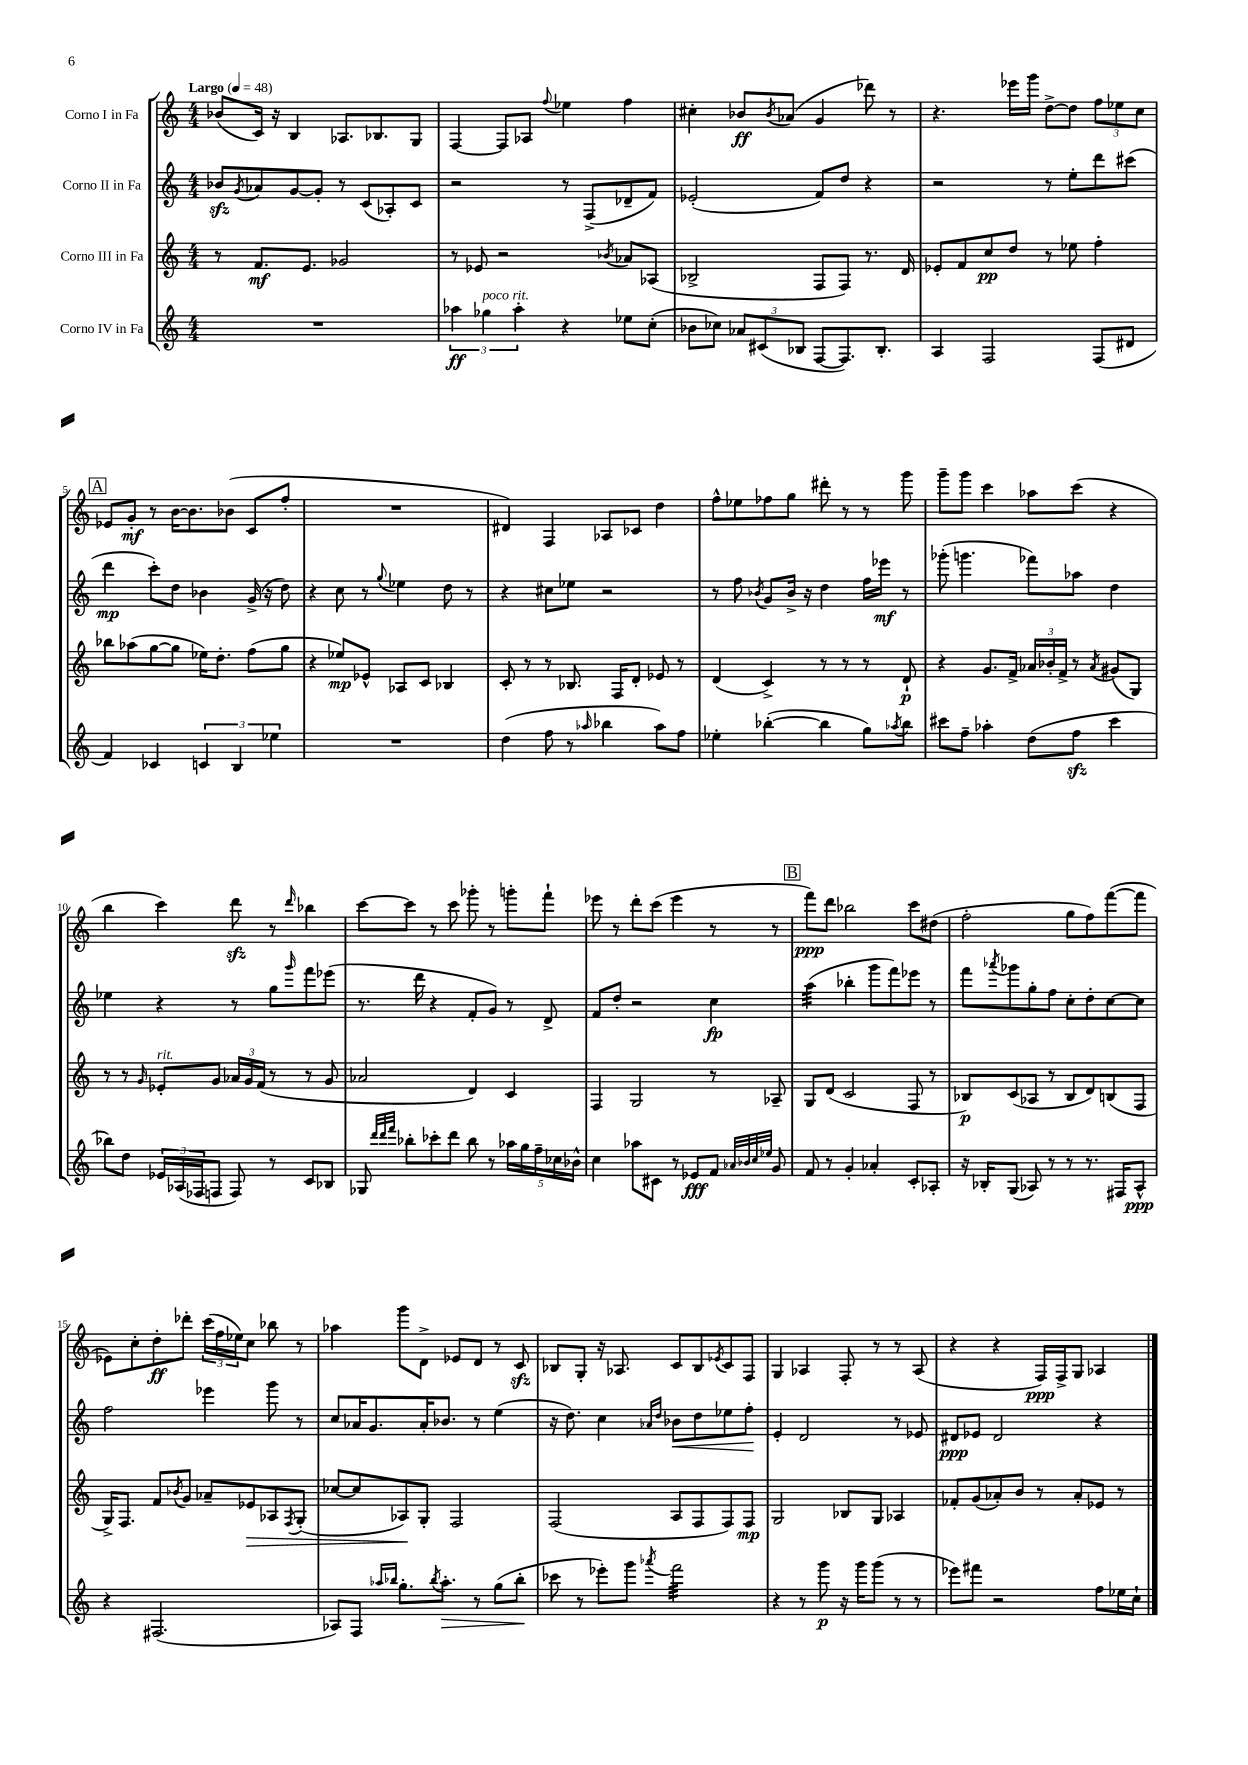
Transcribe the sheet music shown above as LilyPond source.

<<
\new StaffGroup <<
\new Staff = "s0" \with { instrumentName = "Corno I in Fa" } {
    \clef treble \key c \major \numericTimeSignature \time 4/4 \tempo "Largo" 4 = 48
    bes'8( c'16) r16 b4 aes8. bes8. g8 |
    f4~ f8 aes8 \appoggiatura { f''8 } ees''4 f''4 |
    cis''4-. bes'8\ff \acciaccatura { bes'8 } aes'8( g'4 des'''8) r8 |
    r4. ees'''16 g'''16 d''8~-> d''8 \tuplet 3/2 { f''8 ees''8 c''8 } |
    \mark \markup { \box "A" } ees'8 g'8-.\mf r8 b'16~ b'8. bes'8( c'8 f''8-. |
    R1 |
    dis'4) f4 aes8 ces'8 d''4 |
    f''8-^ ees''8 fes''8 g''8 dis'''8-. r8 r8 g'''8 |
    g'''8-- g'''8 c'''4 aes''8 c'''8( r4 |
    b''4 c'''4) d'''8\sfz r8 \grace { d'''16 } bes''4 |
    c'''8~ c'''8 r8 c'''8 ges'''8-. r8 g'''8-. f'''8-! |
    ees'''8 r8 d'''8-. c'''8( ees'''4 r8 r8 |
    \mark \markup { \box "B" } f'''8\ppp) d'''8 bes''2 c'''8 dis''8( |
    f''2-. g''8 f''8) f'''8~( f'''8 |
    ees'8) c''8-. d''8-.\ff des'''8-. \tuplet 3/2 { c'''16( f''16 ees''16) } c''8 bes''8 r8 |
    aes''4 g'''8 d'8-> ees'8 d'8 r8 c'8\sfz |
    bes8 g8-. r16 aes8. c'8 bes8 \acciaccatura { ees'8 } c'8 f8 |
    g4 aes4 f8-. r8 r8 aes8( |
    r4 r4 f16\ppp) f16-> g8 aes4 \bar "|." |
}
\new Staff = "s1" \with { instrumentName = "Corno II in Fa" } {
    \clef treble \key c \major \numericTimeSignature \time 4/4
    bes'8\sfz \acciaccatura { g'8 } aes'8 g'8~ g'8-. r8 c'8( aes8-.) c'8 |
    r2 r8 f8->( des'8-- f'8) |
    ees'2-.( f'8) d''8 r4 |
    r2 r8 e''8-. d'''8 cis'''8( |
    \mark \markup { \box "A" } d'''4\mp c'''8-.) d''8 bes'4 g'16->( r16 d''8) |
    r4 c''8 r8 \appoggiatura { g''8 } ees''4 d''8 r8 |
    r4 cis''8 ees''8 r2 |
    r8 f''8 \acciaccatura { bes'8 } g'8 bes'16-> r16 d''4 f''16 ees'''16\mf r8 |
    ges'''8-.( g'''4. fes'''8) aes''8 d''4 |
    ees''4 r4 r8 g''8 \grace { g'''16 } f'''8 ees'''8( |
    r8. d'''16 r4 f'8-. g'8) r8 d'8-> |
    f'8 d''8-. r2 c''4\fp |
    \mark \markup { \box "B" } a''4:32( bes''4-. g'''8 f'''8) ees'''8 r8 |
    f'''8 \acciaccatura { aes'''8 } ges'''8 g''8-. f''8 c''8-. d''8-. c''8~ c''8 |
    f''2 ees'''4 g'''8 r8 |
    c''8 aes'16 g'8. aes'16-. bes'8. r8 e''4( |
    r16 d''8.) c''4 \grace { aes'16 d''16 } bes'8\< d''8 ees''8 f''8-.\! |
    e'4-. d'2 r8 ees'8 |
    dis'8\ppp ees'8 dis'2 r4 \bar "|." |
}
\new Staff = "s2" \with { instrumentName = "Corno III in Fa" } {
    \clef treble \key c \major \numericTimeSignature \time 4/4
    r8 f'8.\mf e'8. ges'2 |
    r8 ees'8 r2 \acciaccatura { bes'8 } aes'8 aes8( |
    bes2-> f8 f8) r8. d'16 |
    ees'8-. f'8 c''8\pp d''8 r8 ees''8 f''4-. |
    \mark \markup { \box "A" } bes''8 aes''8( g''8~ g''8 ees''16) d''8.-. f''8( g''8 |
    r4 ees''8\mp) ees'8-^ aes8 c'8 bes4 |
    c'8-. r8 r8 bes8. f16 d'8-. ees'8 r8 |
    d'4( c'4->) r8 r8 r8 d'8-!\p |
    r4 g'8. f'16-> \tuplet 3/2 { aes'16 bes'16-. f'16-> } r8 \acciaccatura { aes'8 } gis'8( g8) |
    r8 r8 \grace { g'16 } ees'8-.^\markup { \italic "rit." } g'8 \tuplet 3/2 { aes'16 g'16 f'16( } r8 r8 g'8 |
    aes'2 d'4) c'4 |
    f4 g2 r8 aes8-- |
    \mark \markup { \box "B" } g8 d'8( c'2 f8 r8 |
    bes8\p) c'8( aes8 r8 bes8 d'8) b8( f8 |
    g16->) f8. f'8 \acciaccatura { bes'8 } g'8 aes'8-- ees'8\> aes8 \acciaccatura { f8 } g8-.( |
    ces''8~ ces''8 aes8\!) g8-. f2 |
    f2( a8 f8 f8) f8\mp |
    g2 bes8 g8 aes4 |
    fes'8-. g'8( aes'8-.) b'8 r8 aes'8-. ees'8 r8 \bar "|." |
}
\new Staff = "s3" \with { instrumentName = "Corno IV in Fa" } {
    \clef treble \key c \major \numericTimeSignature \time 4/4
    R1 |
    \tuplet 3/2 { aes''4\ff ges''4^\markup { \italic "poco rit." } aes''4-. } r4 ees''8 c''8-.( |
    bes'8 ces''8) \tuplet 3/2 { aes'8 cis'8( bes8 } f8~ f8.) bes8.-. |
    a4 f2 f8( dis'8 |
    \mark \markup { \box "A" } f'4) ces'4 \tuplet 3/2 { c'4 b4 ees''4 } |
    R1 |
    d''4( f''8 r8 \grace { aes''16 } bes''4 aes''8) f''8 |
    ees''4-. bes''4~-.( bes''4 g''8) \acciaccatura { aes''8 } bes''8 |
    cis'''8 f''8-- aes''4-. d''8( f''8\sfz cis'''4 |
    bes''8) d''8 \tuplet 3/2 { ees'16 aes16( fes16 } f8 f8) r8 c'8 bes8 |
    ges8 \grace { d'''32 d'''32 f'''32 } bes''8-. ces'''8-. d'''8 bes''8 r8 \tuplet 5/4 { aes''16 g''16 f''16-- ces''16 bes'16-^ } |
    c''4 aes''8 cis'8 r8 ees'8\fff f'8 \grace { aes'32 bes'32 c''32 ees''32 } g'8 |
    \mark \markup { \box "B" } f'8 r8 g'4-. aes'4-. c'8-. aes8-. |
    r16 bes16-. g8( aes8) r8 r8 r8. fis16 aes8-^\ppp |
    r4 fis2.( |
    aes8) f8 \grace { aes''16 bes''16 } g''8.-. \acciaccatura { bes''8 } aes''8.-.\> r8 g''8( bes''8-.\! |
    ces'''8 r8 ees'''8-.) g'''8 \acciaccatura { aes'''8 } f'''2:32 |
    r4 r8 g'''8\p r16 g'''16 g'''8( r8 r8 |
    ees'''8) fis'''8 r2 f''8 ees''16 c''16-! \bar "|." |
}
>>
>>
